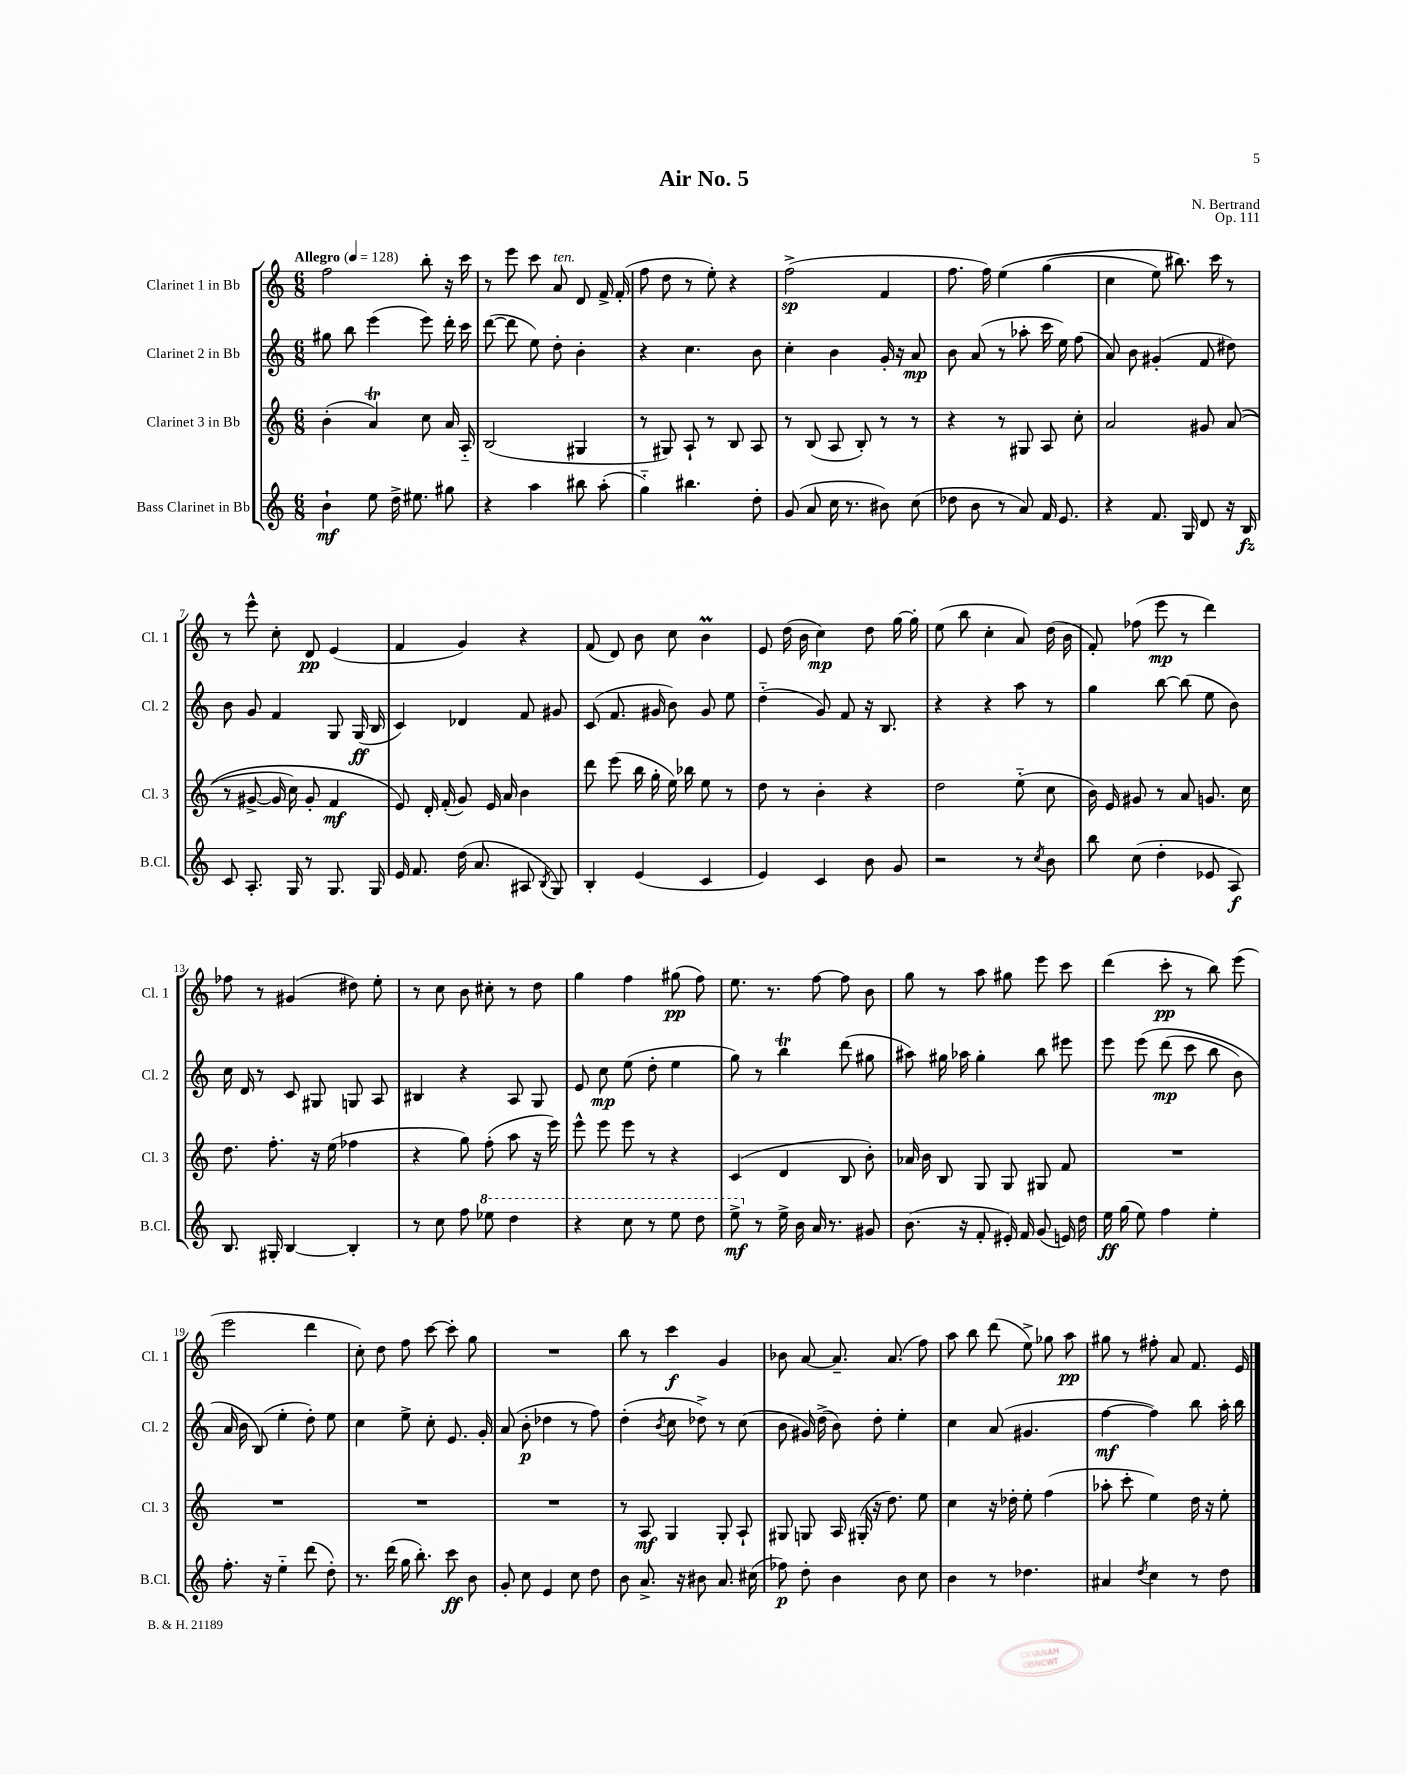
\header { title = "Air No. 5" composer = "N. Bertrand" opus = "Op. 111" }
<<
\new StaffGroup <<
\new Staff = "s0" \with { instrumentName = "Clarinet 1 in Bb" shortInstrumentName = "Cl. 1" } {
    \clef treble \key c \major \numericTimeSignature \time 6/8 \tempo "Allegro" 4 = 128
    \autoBeamOff f''2 b''8-. r16 c'''16 |
    r8 e'''8 c'''8 a'8^\markup { \italic "ten." } d'8 f'16-> f'16-.( |
    f''8 d''8 r8 e''8-.) r4 |
    f''2->\sp( f'4 |
    f''8. f''16) e''4\( g''4( |
    c''4 e''8) bis''8.\) c'''16 r8 |
    r8 e'''8-^ c''8-. d'8\pp e'4( |
    f'4 g'4) r4 |
    f'8( d'8) b'8 c''8 b'4\prall |
    e'8 d''16( b'16 c''4\mp) d''8 g''16~ g''16-. |
    e''8( b''8 c''4-. a'8) d''16( b'16 |
    f'8-.) fes''8( e'''8\mp r8 d'''4) |
    fes''8 r8 gis'4( dis''8) e''8-. |
    r8 c''8 b'8 cis''8-. r8 d''8 |
    g''4 f''4 gis''8\pp( f''8) |
    e''8. r8. f''8~ f''8 b'8 |
    g''8 r8 a''8 gis''8 e'''8 c'''8 |
    d'''4( c'''8-.\pp r8 b''8) e'''8( |
    e'''2 d'''4 |
    c''8-.) d''8 f''8 c'''8~ c'''8-. g''8 |
    R2. |
    b''8 r8 c'''4\f g'4 |
    bes'8 a'8~ a'8.-- a'8.( f''8) |
    a''8 b''8 d'''8( e''8->) ges''8 a''8\pp |
    gis''8 r8 fis''8-. a'8 f'8. e'16 \bar "|." |
}
\new Staff = "s1" \with { instrumentName = "Clarinet 2 in Bb" shortInstrumentName = "Cl. 2" } {
    \clef treble \key c \major \numericTimeSignature \time 6/8
    \autoBeamOff gis''8 b''8 e'''4( e'''8) d'''16-. c'''16 |
    d'''8~( d'''8 e''8) d''8-. b'4-. |
    r4 c''4. b'8 |
    c''4-. b'4 g'16-. r16 a'8\mp |
    b'8 a'8( r8 aes''8-. c'''16 e''16) f''8( |
    a'8) b'8 gis'4-.( f'8 dis''8) |
    b'8 g'8 f'4 g8 g16\ff( b16 |
    c'4) des'4 f'8 gis'8 |
    c'8( f'8. gis'16 b'8) gis'8 e''8 |
    d''4-_( g'8) f'8 r16 b8. |
    r4 r4 a''8 r8 |
    g''4 b''8~ b''8( e''8 b'8) |
    c''16 d'16 r8 c'8 gis8 g8 a8 |
    bis4 r4 a8 g8 |
    e'8 c''8\mp e''8( d''8-. e''4 |
    g''8) r8 b''4\trill d'''8( gis''8 |
    ais''8) gis''16 aes''16 gis''4-. b''8 eis'''8 |
    e'''8 e'''8\( d'''8\mp( c'''8 b''8 b'8) |
    a'16 b'16 b8(\) e''4-. d''8-.) e''8 |
    c''4 e''8-> c''8-. e'8. g'16-. |
    a'8( b'8-.\p des''4 r8 f''8) |
    d''4-.( \acciaccatura { b'8 } c''8 des''8->) r8 c''8( |
    b'8 gis'16) d''16->( b'8) d''8-. e''4-. |
    c''4 a'8( gis'4. |
    f''4~\mf f''4) b''8 a''16-. b''16 \bar "|." |
}
\new Staff = "s2" \with { instrumentName = "Clarinet 3 in Bb" shortInstrumentName = "Cl. 3" } {
    \clef treble \key c \major \numericTimeSignature \time 6/8
    \autoBeamOff b'4-.( a'4\trill) c''8 a'16 a16-_ |
    b2( gis4 |
    r8 gis8) a8-! r8 b8 a8 |
    r8 b8( a8 b8-.) r8 r8 |
    r4 r8 gis8 a8 c''8-. |
    a'2 gis'8 a'8(\( |
    r8 gis'8~-> gis'16 c''16) gis'8-. f'4\mf |
    e'8\) d'16-. f'16-.( g'8) e'16 a'16 b'4 |
    d'''8 e'''8( b''16 g''16-. e''16) bes''16 e''8 r8 |
    d''8 r8 b'4-. r4 |
    d''2 e''8-_( c''8 |
    b'16) e'16 gis'8 r8 a'8 g'8. c''16 |
    d''8. f''8.-. r16 e''16( fes''4 |
    r4 g''8) f''8-.( a''8 r16 e'''16) |
    e'''8-^ e'''8 e'''8 r8 r4 |
    c'4( d'4 b8 b'8-.) |
    aes'16 b'16 b8 g8 g8 gis8 f'8 |
    R2. |
    R2. |
    R2. |
    R2. |
    r8 a8\mf g4 g8-. a8-! |
    gis8 g8 a16 gis16-.( r16 d''8.) e''8 |
    c''4 r16 des''16-. e''8-. f''4( |
    aes''8-. c'''8-. e''4) d''16 r16 e''8-. \bar "|." |
}
\new Staff = "s3" \with { instrumentName = "Bass Clarinet in Bb" shortInstrumentName = "B.Cl." } {
    \clef treble \key c \major \numericTimeSignature \time 6/8
    \autoBeamOff b'4-!\mf e''8 d''16-> eis''8. gis''8 |
    r4 a''4 bis''8 a''8-.( |
    g''4-_) bis''4. d''8-. |
    g'8( a'8 c''16 r8. bis'8) c''8( |
    des''8 b'8 r8 a'8) f'16 e'8. |
    r4 f'8. g16 d'8 r16 b16\fz |
    c'8 a8.-. g16 r8 g8. g16 |
    e'16 f'8. d''16( a'8. ais8 \acciaccatura { b8 } g8) |
    b4-. e'4( c'4 |
    e'4) c'4 b'8 g'8 |
    r2 r8 \acciaccatura { c''8 } b'8 |
    b''8 c''8( d''4-. ees'8 a8\f) |
    b8. gis16-. b4~ b4-. |
    r8 c''8 f''8 \ottava #1 ees'''8 d'''4 |
    r4 c'''8 r8 e'''8 d'''8 |
    e'''8->\mf \ottava #0 r8 e''16-> b'16 a'16 r8. gis'8 |
    b'8.( r16 f'8-. eis'16-.) f'16 g'8( e'16) d''16 |
    e''16\ff g''16( e''8) f''4 e''4-. |
    f''8.-. r16 e''4-_ d'''8( d''8-.) |
    r8. d'''16( g''16 b''8.-.) c'''8\ff b'8 |
    g'8-. c''8 e'4 c''8 d''8 |
    b'8 a'8.-> r16 bis'8 a'8. cis''16( |
    fes''8\p) d''8-. b'4 b'8 c''8 |
    b'4 r8 des''4. |
    ais'4 \acciaccatura { d''8 } c''4 r8 d''8 \bar "|." |
}
>>
>>
